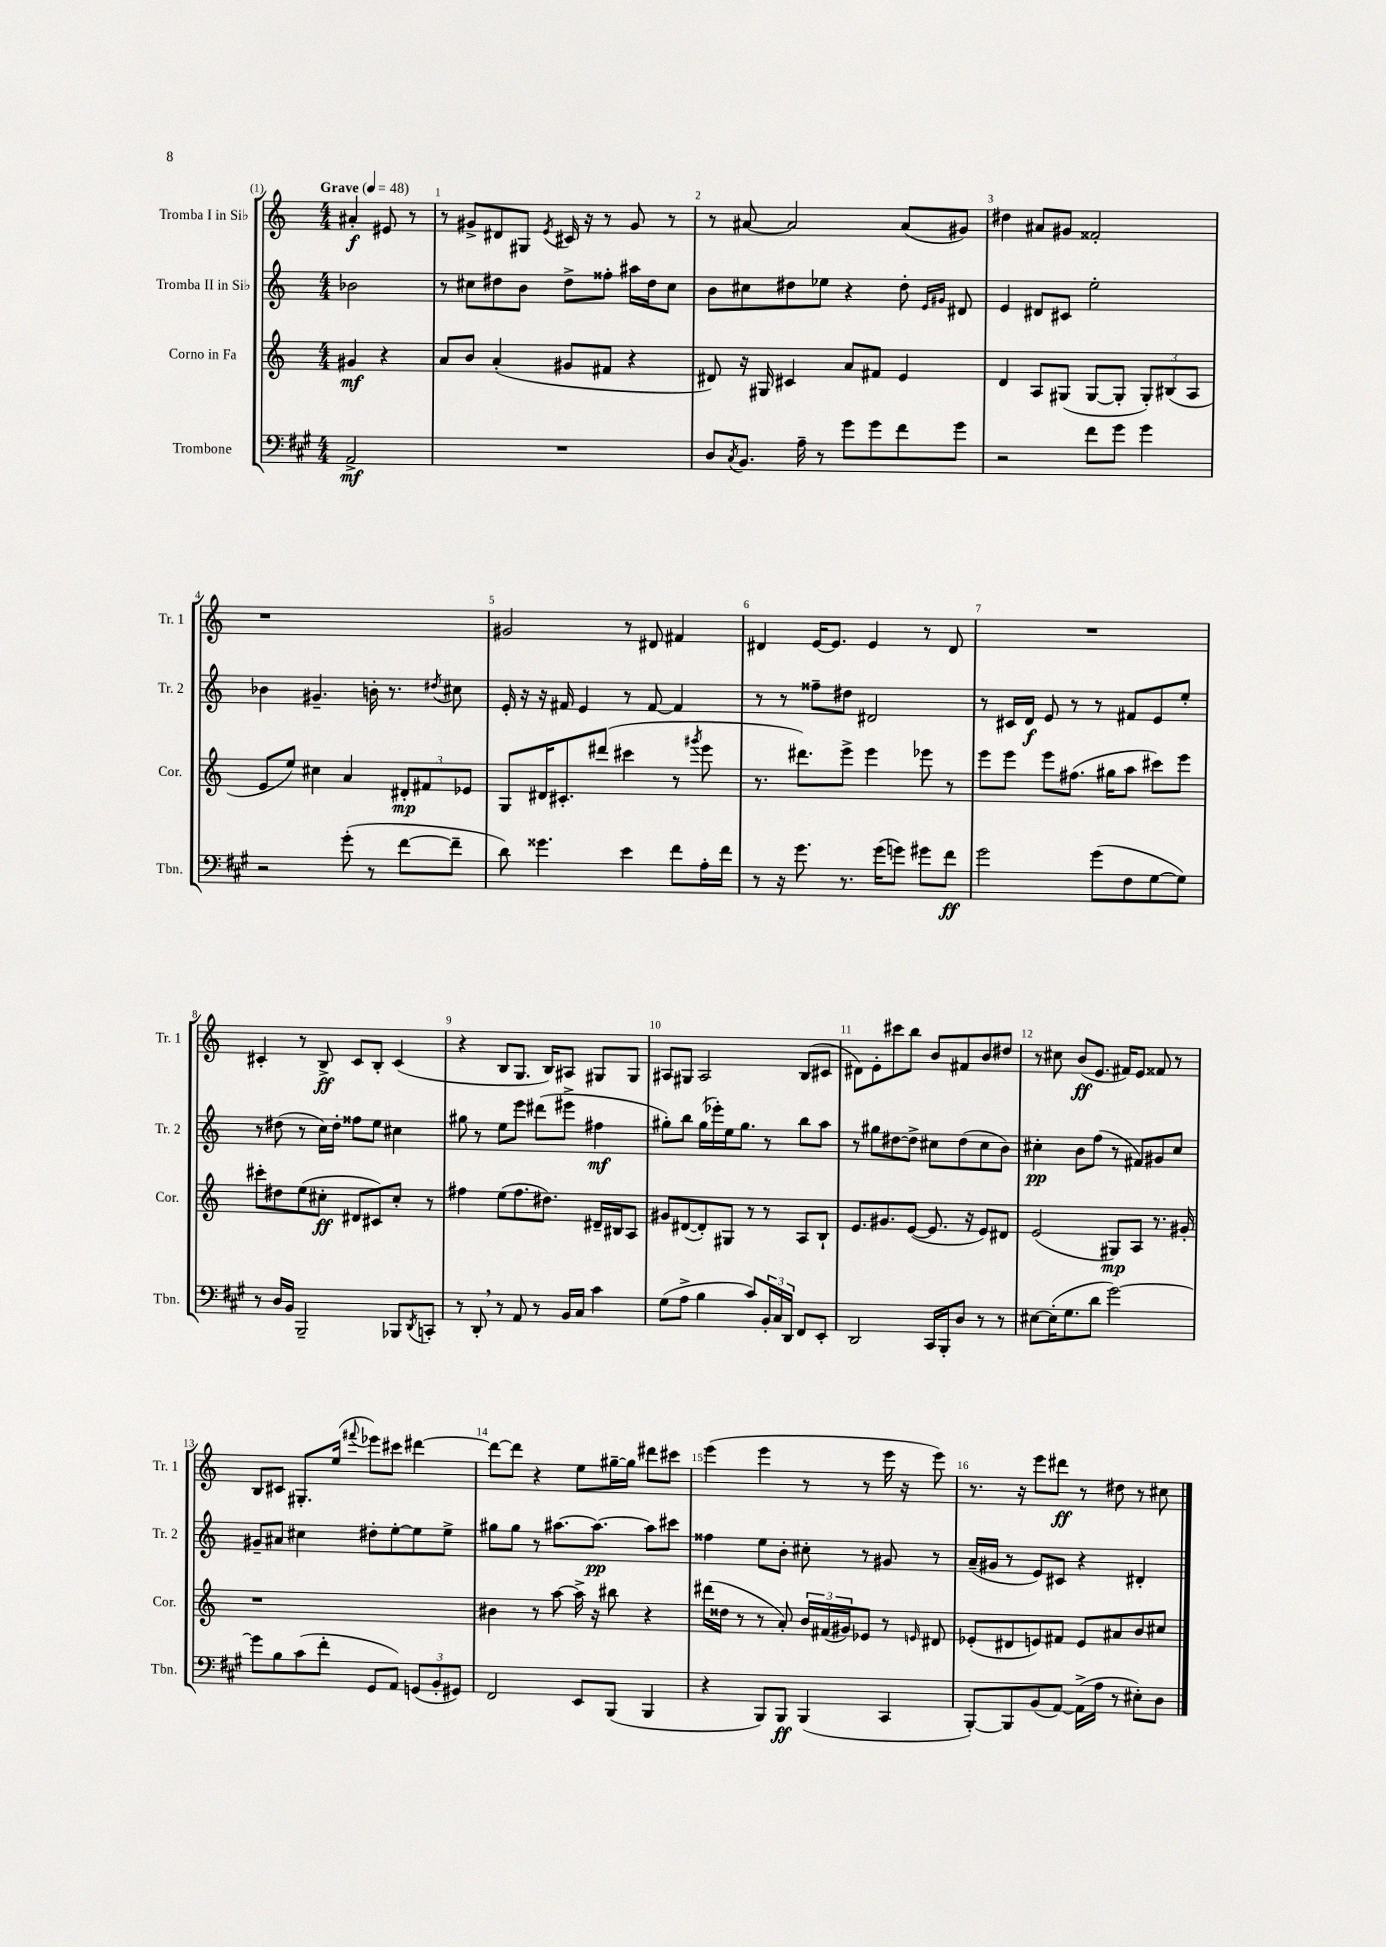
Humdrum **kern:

**kern	**dynam	**kern	**dynam	**kern	**dynam	**kern	**dynam
*part4	*part4	*part3	*part3	*part2	*part2	*part1	*part1
*staff4	*staff4	*staff3	*staff3	*staff2	*staff2	*staff1	*staff1
*I"Trombone	*	*I"Corno in Fa	*	*I"Tromba II in Si♭	*	*I"Tromba I in Si♭	*
*I'Tbn.	*	*I'Cor.	*	*I'Tr. 2	*	*I'Tr. 1	*
*clefF4	*	*clefG2	*	*clefG2	*	*clefG2	*
*k[f#c#g#]	*	*k[]	*	*k[]	*	*k[]	*
*M4/4	*	*M4/4	*	*M4/4	*	*M4/4	*
*MM48	*	*MM48	*	*MM48	*	*MM48	*
=	=	=	=	=	=	=	=
!	!	!	!	!	!	!LO:TX:a:B:t=Grave	!
2AA^/	mf	4g#X/	mf	2b-X\	.	4a#X'/	f
.	.	4r	.	.	.	8e#X/	.
.	.	.	.	.	.	8r	.
=1	=1	=1	=1	=1	=1	=1	=1
1r	.	8a/L	.	8r	.	8r	.
.	.	8b/J	.	8cc#X\L	.	8g#X^/L	.
.	.	(4a'/	.	8dd#X\	.	8d#X/	.
.	.	.	.	8b\J	.	8G#X/J	.
.	.	.	.	.	.	8qe/	.
.	.	8g#X/L	.	8dd#^\L	.	16c#X/	.
.	.	.	.	.	.	16r	.
.	.	8f#X/J	.	8ff##X'\J	.	8r	.
.	.	4r	.	16aa#X\LL	.	8g#/	.
.	.	.	.	16dd#\J	.	.	.
.	.	.	.	8cc#\J	.	8r	.
=2	=2	=2	=2	=2	=2	=2	=2
8D/L	.	8d#X/)	.	8b\L	.	8r	.
8qC#/	.	.	.	.	.	.	.
8.BB/J	.	16r	.	8cc#X\	.	[8a#X/	.
.	.	16G#X/	.	.	.	.	.
.	.	4c#X/	.	8dd#X\	.	2a#/]	.
16A~\	.	.	.	.	.	.	.
8r	.	.	.	8ee-X\J	.	.	.
8g#\L	.	8a/L	.	4r	.	.	.
8g#\	.	8f#X/J	.	.	.	.	.
8f#\	.	4e/	.	8dd#'\	.	(8a#/L	.
.	.	.	.	16qqe/LL	.	.	.
.	.	.	.	16qqg#X/JJ	.	.	.
8g#\J	.	.	.	8d#X/	.	8g#X/J)	.
=3	=3	=3	=3	=3	=3	=3	=3
2r	.	4d/	.	4e/	.	4dd#X\	.
.	.	8A/L	.	8d#X/L	.	8a#X/L	.
.	.	(8G#X/J	.	8c#X/J	.	8g#X/J	.
8f#\L	.	[8G#/L	.	2ee'\	.	2f##X'/	.
8g#\J	.	8G#'/J]	.	.	.	.	.
4g#\	.	12G#'/L)	.	.	.	.	.
.	.	(12B#X/	.	.	.	.	.
.	.	12A/J	.	.	.	.	.
!!LO:LB:g=z
=4	=4	=4	=4	=4	=4	=4	=4
2r	.	8e/L	.	4b-X\	.	1r	.
.	.	8ee/J)	.	.	.	.	.
.	.	4cc#X\	.	4.g#X~/	.	.	.
(8g#'\	.	4a/	.	.	.	.	.
8r	.	.	.	16bn'\	.	.	.
.	.	.	.	8.r	.	.	.
[8f#\L	.	12d#X'/L	mp	.	.	.	.
.	.	12f#X/	.	.	.	.	.
.	.	.	.	8qdd#X/	.	.	.
8f#~\J]	.	.	.	8cc#X\	.	.	.
.	.	12e-X/J	.	.	.	.	.
=5	=5	=5	=5	=5	=5	=5	=5
8d\)	.	8G/L	.	16e'/	.	2g#X/	.
.	.	.	.	16r	.	.	.
4.g##X\	.	16d#X/K	.	16r	.	.	.
.	.	8.c#X'/	.	16f#X/	.	.	.
.	.	.	.	4e/	.	.	.
.	.	(8ddd#X/J	.	.	.	.	.
4e\	.	4ccc#X\	.	8r	.	8r	.
.	.	.	.	[8f#/	.	8d#X/	.
8f#\L	.	8r	.	4f#/]	.	4f#X/	.
.	.	8qggg#X/	.	.	.	.	.
16A'\L	.	8eee\	.	.	.	.	.
16f#\JJ	.	.	.	.	.	.	.
=6	=6	=6	=6	=6	=6	=6	=6
8r	.	8.r	.	8r	.	4d#X/	.
16r	.	.	.	8r	.	.	.
8.g#\	.	8.ddd#X\L)	.	.	.	.	.
.	.	.	.	8ff##X~\L	.	[16e/KL	.
.	.	.	.	.	.	8.e/J]	.
8.r	.	8eee^\J	.	8dd#X\J	.	.	.
.	.	4eee\	.	2d#X/	.	4e/	.
(16g#\KL	.	.	.	.	.	.	.
8gn\J)	.	.	.	.	.	.	.
8g#X\L	.	8eee-X\	.	.	.	8r	.
8f#\J	ff	8r	.	.	.	8d#/	.
=7	=7	=7	=7	=7	=7	=7	=7
2g#\	.	8eee\L	.	8r	.	1r	.
.	.	8eee\J	.	16c#X/LL	.	.	.
.	.	.	.	16d/JJ	f	.	.
.	.	8eee\L	.	8e/	.	.	.
.	.	(8.ff#X\J	.	8r	.	.	.
(8g#\L	.	.	.	8r	.	.	.
.	.	16gg#X\KL	.	.	.	.	.
8F#\	.	8aa\J	.	8f#X/L	.	.	.
[8G#\	.	8ccc#X\L)	.	8e/	.	.	.
8G#\J])	.	8eee\J	.	8ee'/J	.	.	.
!!LO:LB:g=z
=8	=8	=8	=8	=8	=8	=8	=8
8r	.	8ccc#X'\L	.	8r	.	4c#X'/	.
16D/LL	.	8dd#X\	.	(8dd#X\	.	.	.
16BB/JJ	.	.	.	.	.	.	.
2BBB~/	.	(8ee\	.	8r	.	8r	.
.	.	8cc#X'\J	ff	16cc\LL)	.	8B^/	ff
.	.	.	.	16dd#'\JJ	.	.	.
.	.	8d#X/L	.	8ff##X\L	.	8c#/L	.
.	.	8c#X/)	.	8ee\J	.	8B'/J	.
8BBB-X/L	.	8cc#'/J	.	4cc#X\	.	(4c#/	.
8qDD/	.	.	.	.	.	.	.
8CCn'/J	.	8r	.	.	.	.	.
=9	=9	=9	=9	=9	=9	=9	=9
8r	.	4ff#X\	.	8gg#X\	.	4r	.
8DD',/	.	.	.	8r	.	.	.
8r	.	(8ee\L	.	8ee\L	.	8B/L	.
8AA/	.	8.ff#\	.	8eee\J	.	8.G/J	.
8r	.	.	.	(8ddd#X\L	.	.	.
.	.	8.dd#X\J)	.	.	.	16B/KL)	.
16BB/LL	.	.	.	8eee#X^\J	.	8A#X/J	.
16C#/JJ	.	.	.	.	.	.	.
4c#\	.	16d#X~/LL	.	4ff#X\	mf	8G#X/L	.
.	.	16B#X/J	.	.	.	.	.
.	.	8A/J	.	.	.	8G#/J	.
=10	=10	=10	=10	=10	=10	=10	=10
(8G#\L	.	8g#X/L	.	8gg#X'\L)	.	8A#X/L	.
8A^\J	.	([8d#X/	.	8bb\J	.	8G#X/J	.
4B\	.	8d#'/])	.	(16gg#\LL	.	2A#/	.
.	.	.	.	16eee-X'\)	.	.	.
.	.	8G#X/J	.	16ee\J	.	.	.
.	.	.	.	8.gg#\J	.	.	.
8c#/L)	.	8r	.	.	.	.	.
24BB'/L	.	8r	.	8r	.	.	.
24C#/	.	.	.	.	.	.	.
24DD/JJ	.	.	.	.	.	.	.
8FF#/L	.	8A/L	.	8bb\L	.	(8B/L	.
8EE'/J	.	8B`/J	.	8aa\J	.	8c#X/J	.
=11	=11	=11	=11	=11	=11	=11	=11
2DD/	.	8.e/L	.	8r	.	8d#X\L)	.
.	.	.	.	8gg#X\L	.	8e'\	.
.	.	8.g#X/	.	.	.	.	.
.	.	.	.	[8dd#X\	.	8ccc#X\	.
.	.	([8e/J	.	8dd#^\J]	.	8bb\J	.
16CC#/LL	.	8.e/]	.	8cc#X\L	.	8b/L	.
16BBB'/J	.	.	.	.	.	.	.
8D/J	.	.	.	(8dd#\	.	8f#X/	.
.	.	16r	.	.	.	.	.
8r	.	8e/L)	.	8cc#\	.	8b/	.
8r	.	8d#X/J	.	8b\J)	.	8dd#X/J	.
=12	=12	=12	=12	=12	=12	=12	=12
[8E#X\L	.	(2e/	.	4cc#X'\	pp	8r	.
(16E#'\K]	.	.	.	.	.	8cc#X\	.
8.G#\	.	.	.	.	.	.	.
.	.	.	.	8b\L	.	(8b/L	ff
8d\J	.	.	.	(8ff\J	.	8.e/J	.
[2g#\)	.	8G#X/L)	mp	8r	.	.	.
.	.	.	.	.	.	16f#X/KL)	.
.	.	8A/J	.	8f#X/L)	.	8e/J	.
.	.	8.r	.	8g#X/	.	8f##X/	.
.	.	.	.	8cc#/J	.	8r	.
.	.	16g#X'/	.	.	.	.	.
!!LO:LB:g=z
=13	=13	=13	=13	=13	=13	=13	=13
8g#\L]	.	1r	.	8g#X~/L	.	8B/L	.
8B\	.	.	.	8a#X/J	.	8c#X/J	.
(8c#\	.	.	.	4cc#X\	.	8.G#X'/L	.
8f#'\J	.	.	.	.	.	.	.
.	.	.	.	.	.	(16ee/Jk	.
.	.	.	.	.	.	8qqfff#X/	.
8GG#/L	.	.	.	8dd#X'\L	.	8eee-X\L)	.
8AA/J)	.	.	.	[8ee'\	.	8ccc#X\J	.
(12GGn/L	.	.	.	8ee\]	.	[4ddd#X\	.
12BB'/	.	.	.	.	.	.	.
.	.	.	.	8ee^\J	.	.	.
12GG#X/J)	.	.	.	.	.	.	.
=14	=14	=14	=14	=14	=14	=14	=14
2FF#/	.	4b#X\	.	8gg#X\L	.	8ddd#\L_	.
.	.	.	.	8gg#\J	.	8ddd#\J]	.
.	.	8r	.	8r	.	4r	.
.	.	[8aa\	.	[8.aa#X\L	.	.	.
8EE/L	.	16aa^\]	.	.	.	8ee\L	.
.	.	16r	.	8.aa#\J_	pp	.	.
(8BBB/J	.	8bb#X\	.	.	.	[16gg#X~\L	.
.	.	.	.	.	.	16gg#\JJ]	.
4BBB/	.	4r	.	8aa#\L]	.	8ddd#X\L	.
.	.	.	.	8ccc#X\J	.	8ccc#X\J	.
=15	=15	=15	=15	=15	=15	=15	=15
4r	.	(16ddd#X\LL	.	4ff##X\	.	(4eee\	.
.	.	16dd##X\JJ	.	.	.	.	.
.	.	8r	.	.	.	.	.
8BBB/L)	.	8r	.	8ee\L	.	4eee\	.
8BBB/J	ff	8a'/)	.	8b'\J	.	.	.
(4BBB/	.	24b/LL	.	8cc#X'\	.	8r	.
.	.	(24f#X/	.	.	.	.	.
.	.	24g#X/J)	.	.	.	.	.
.	.	8e-X/J	.	8r	.	8r	.
4CC#/	.	8r	.	8g#X/	.	16eee\	.
.	.	.	.	.	.	16r	.
.	.	16qqen/	.	.	.	.	.
.	.	8d#X/	.	8r	.	8eee\)	.
=16	=16	=16	=16	=16	=16	=16	=16
[8BBB'/L)	.	(8e-X'/L	.	(16a~/LL	.	8.r	.
.	.	.	.	16g#X/JJ	.	.	.
8BBB/]	.	8d#X/	.	8r	.	.	.
.	.	.	.	.	.	16r	.
(8BB/	.	8en/)	.	8e/L)	.	8eee\L	.
[8AA/J)	.	8f#X/J	.	8c#X/J	.	8ddd#X\J	ff
(16AA^\LL]	.	8e/L	.	4r	.	8r	.
16A\JJ	.	.	.	.	.	.	.
8r	.	8a#X/	.	.	.	8dd#X\	.
8E#X'\L)	.	8b/	.	4d#X'/	.	8r	.
8D\J	.	8cc#X/J	.	.	.	8cc#X\	.
==	==	==	==	==	==	==	==
*-	*-	*-	*-	*-	*-	*-	*-
